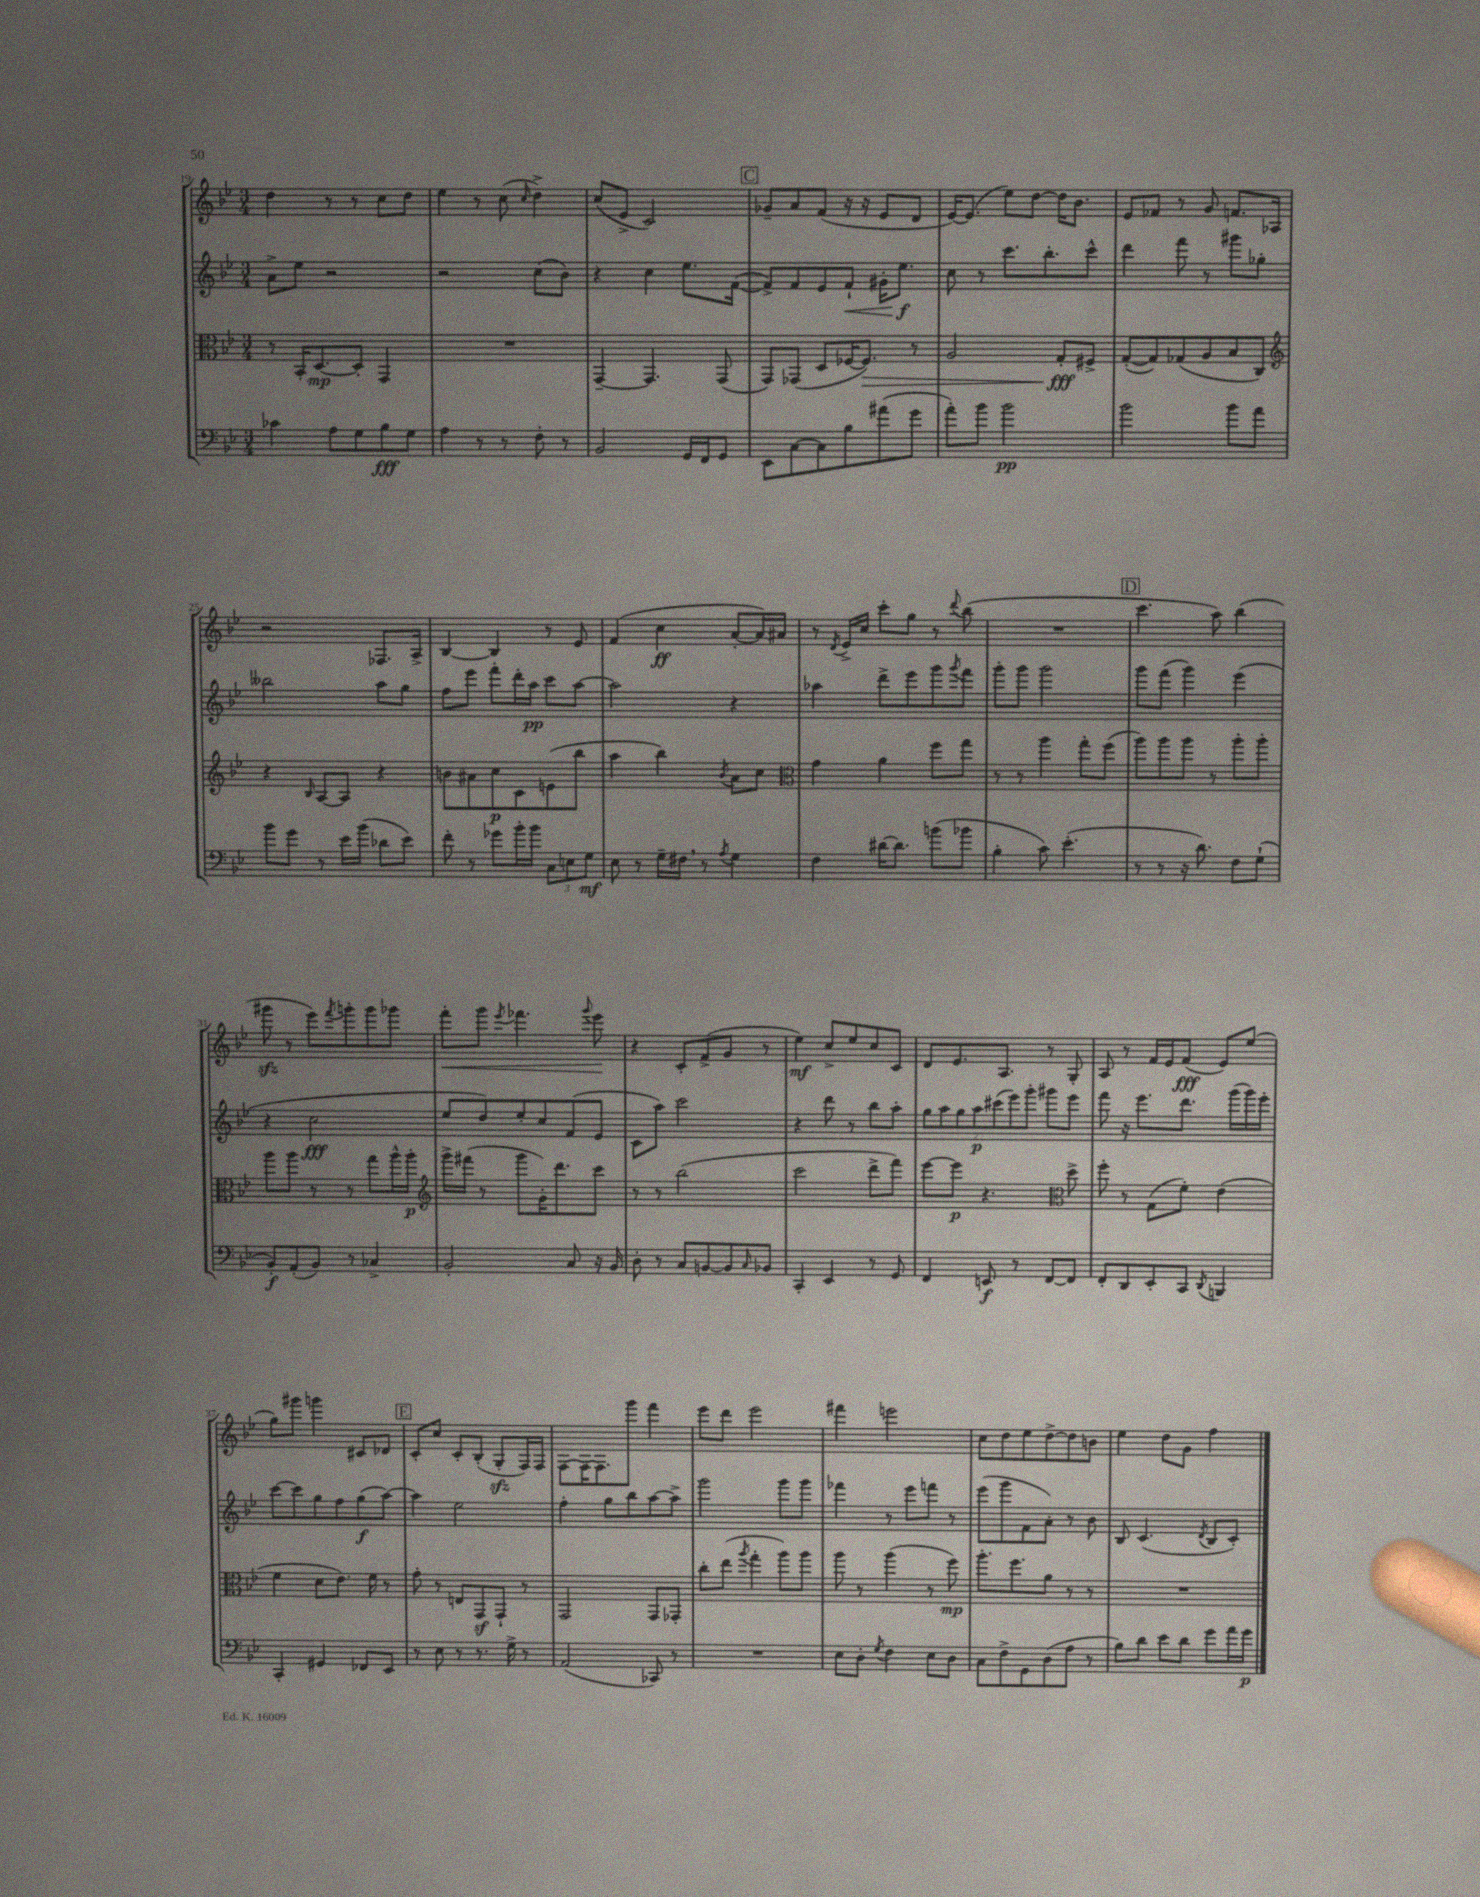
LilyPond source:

<<
\new StaffGroup <<
\new Staff = "s0" {
    \clef treble \key bes \major \numericTimeSignature \time 3/4
    d''4 r8 r8 c''8 d''8 |
    ees''4 r8 c''8( \grace { c''16 } d''4->) |
    c''8( ees'8-> c'2) |
    \mark \markup { \box "C" } ges'8-- a'8 f'8( r16 r16 ees'8 d'8 |
    ees'16~) ees'8.( ees''8) d''8~ d''16 bes'8. |
    ees'8 fes'8 r8 g'8 f'8. aes16 |
    r2 fes8. a16-> |
    bes4~ bes4 r8 ees'8 |
    f'4( c''4\ff a'8~-. a'16) ais'16 |
    r8 \acciaccatura { d'8 } ees'16-> c''16 c'''8-. g''8 r8 \appoggiatura { d'''8 } bes''8( |
    R2. |
    \mark \markup { \box "D" } c'''4. a''8) bes''4( |
    gis'''8\sfz r8 ees'''8) \acciaccatura { f'''8 } g'''8-. g'''8 ges'''8 |
    f'''8-.\< g'''8 \acciaccatura { ees'''8 } fes'''4. \appoggiatura { g'''8 } ees'''8\! |
    r4 c'8-. f'8->( g'8 r8 |
    ees''4\mf) c''8-> ees''8 c''8 c'8 |
    d'8 ees'8. a8. r8 g8-. |
    a8 r8 f'16 ees'16 f'8\fff( ees'8) ees''8( |
    g''8) gis'''8 g'''4 cis'8 des'8 |
    \mark \markup { \box "E" } c'8-. c''8 c'8-. bes8-.( g8-.\sfz f16) f16 |
    f8~ f16~ f8. g'''8 f'''4 |
    ees'''8 d'''8 ees'''2 |
    fis'''4 e'''2 |
    c''8 d''8 ees''8 d''8~-> d''8 b'8 |
    ees''4 d''8 g'8 f''4 \bar "|." |
}
\new Staff = "s1" {
    \clef treble \key bes \major \numericTimeSignature \time 3/4
    a'8-> ees''8 r2 |
    r2 c''8( bes'8) |
    r4 c''4 ees''8. f'16~( |
    \mark \markup { \box "C" } f'8->) f'8 ees'8 f'8-!\< gis'16-. ees''8.\f\! |
    c''8 r8 c'''8. bes''8.-. c'''8-^ |
    d'''4 f'''8 r8 gis'''8 ges''8-. |
    beses''2 a''8 g''8 |
    f''8 ees'''8 f'''8-. d'''16-. a''16\pp c'''8 a''8~ |
    a''2 r4 |
    aes''4 d'''8-> ees'''8 g'''8 \acciaccatura { g'''8 } f'''8 |
    g'''8-. g'''8 g'''2 |
    \mark \markup { \box "D" } g'''8 f'''8( g'''4) ees'''4( |
    r4 c''2\fff |
    ees''8 d''8) ees''8-. c''8 f'8( ees'8 |
    c'8 a''8) c'''2 |
    r4 d'''8 r8 bes''8 a''8-. |
    \tuplet 7/4 { g''8 a''8 g''8 a''8\p cis'''8( ees'''8) g'''8-. } gis'''8 ees'''8 |
    f'''8 r16 ees'''8. d'''8. g'''16( g'''16) ees'''16-. |
    c'''8~ c'''8 g''8 f''8 g''8\f( a''8~) |
    \mark \markup { \box "E" } a''4 ees''2 |
    f''4-. g''8 bes''8 a''8~ a''8-> |
    g'''2 g'''8 g'''8 |
    fes'''4 r8 ees'''8 f'''8 r8 |
    ees'''8( g'''8 f'8 a'8-.) r8 bes'8 |
    bes8 c'4.( \acciaccatura { d'8 } bes8 c'8-.) \bar "|." |
}
\new Staff = "s2" {
    \clef alto \key bes \major \numericTimeSignature \time 3/4
    r8 bes,16-. d8.~\mp d8-. g,4 |
    R2. |
    g,4~-- g,4. g,8( |
    \mark \markup { \box "C" } g,8) ges,8( d8 fes16~ fes8.\>) r8 |
    a2 g8-.\fff\! fis8-> |
    g8~-.( g8) ges8( a8 bes8 c8) |
    \clef treble r4 \grace { bes16 } a8~ a8 r4 |
    b'8 ais'8 c''8\p c'8 e'8( bes''8 |
    a''4 bes''4) \acciaccatura { bes'8 } a'8 c''8 |
    \clef alto g'4 a'4 f''8 g''8 |
    r8 r8 a''4 g''8-. f''8( |
    \mark \markup { \box "D" } a''8) a''8 a''8 r8 a''8-. a''8-. |
    a''8 a''8 r8 r8 g''8 a''16-^ a''16-.\p |
    \clef treble g'''16-> fis'''16( r8 g'''8 g'16-.) d'''8. c'''8 |
    r8 r8 bes''2( |
    c'''2 d'''8-> f'''8) |
    ees'''8~ ees'''8\p r4. \clef alto d''8-> |
    f''8-. r8 g8( f'8-.) ees'4( |
    f'4 d'8 ees'8.) f'16 r8 |
    \mark \markup { \box "E" } g'8-. r8 e8 g,8\sf g,8-! r8 |
    g,2 g,8 ges,8-. |
    c''8-. ees''8( \acciaccatura { a''8 } g''4-. a''8) a''8 |
    a''8 r8 a''4( r8 f''8\mp) |
    a''8.-. f''8. a'8 r8 r8 |
    R2. \bar "|." |
}
\new Staff = "s3" {
    \clef bass \key bes \major \numericTimeSignature \time 3/4
    ces'4 a8 g8 bes8\fff g8 |
    a4 r8 r8 f8-. r8 |
    bes,2 g,16 f,16 g,8 |
    \mark \markup { \box "C" } ees,8 c8~ c8 bes8 ais'8( g'8 |
    a'8-.) bes'8 bes'2\pp |
    bes'2 bes'8 a'8 |
    bes'8 g'8 r8 ees'16 bes'16( des'8 ees'8) |
    f'8-. r8 ges'8 bes'16-. bes'16 \tuplet 3/2 { c8 e8 g8\mf } |
    ees8 r8 g16-- fis16 \breathe r8 \acciaccatura { a8 } g4 |
    f4 dis'16~ dis'8. b'8( bes'8 |
    bes4-. c'8) ees'4.-.( |
    \mark \markup { \box "D" } r8 r8 r16 d'8.) f8 g8-!( |
    bes,8-.\f) a,8-.( bes,8) r8 ces4-> |
    bes,2-. c8 r16 bes,16 |
    d8-. r8 c8 b,8~ b,8 \grace { c16 } bes,8 |
    c,4-. ees,4 r8 g,8 |
    f,4 e,8\f r8 f,8~ f,8 |
    f,8-. d,8 ees,8-. c,8 \acciaccatura { d,8 } b,,4 |
    c,4-. gis,4 fes,8 ees,8 |
    \mark \markup { \box "E" } r8 ees8 r8 r8. g16-> r8 |
    a,2( ces,8) r8 |
    R2. |
    ees8 d8-. \acciaccatura { g8 } f4 ees8 d8 |
    c8 f8-> g,8 d8( a8 r8 |
    bes8) d'8 ees'8 d'8 g'8 a'16 g'16\p \bar "|." |
}
>>
>>
\layout { \context { \Score currentBarNumber = #19 } }
